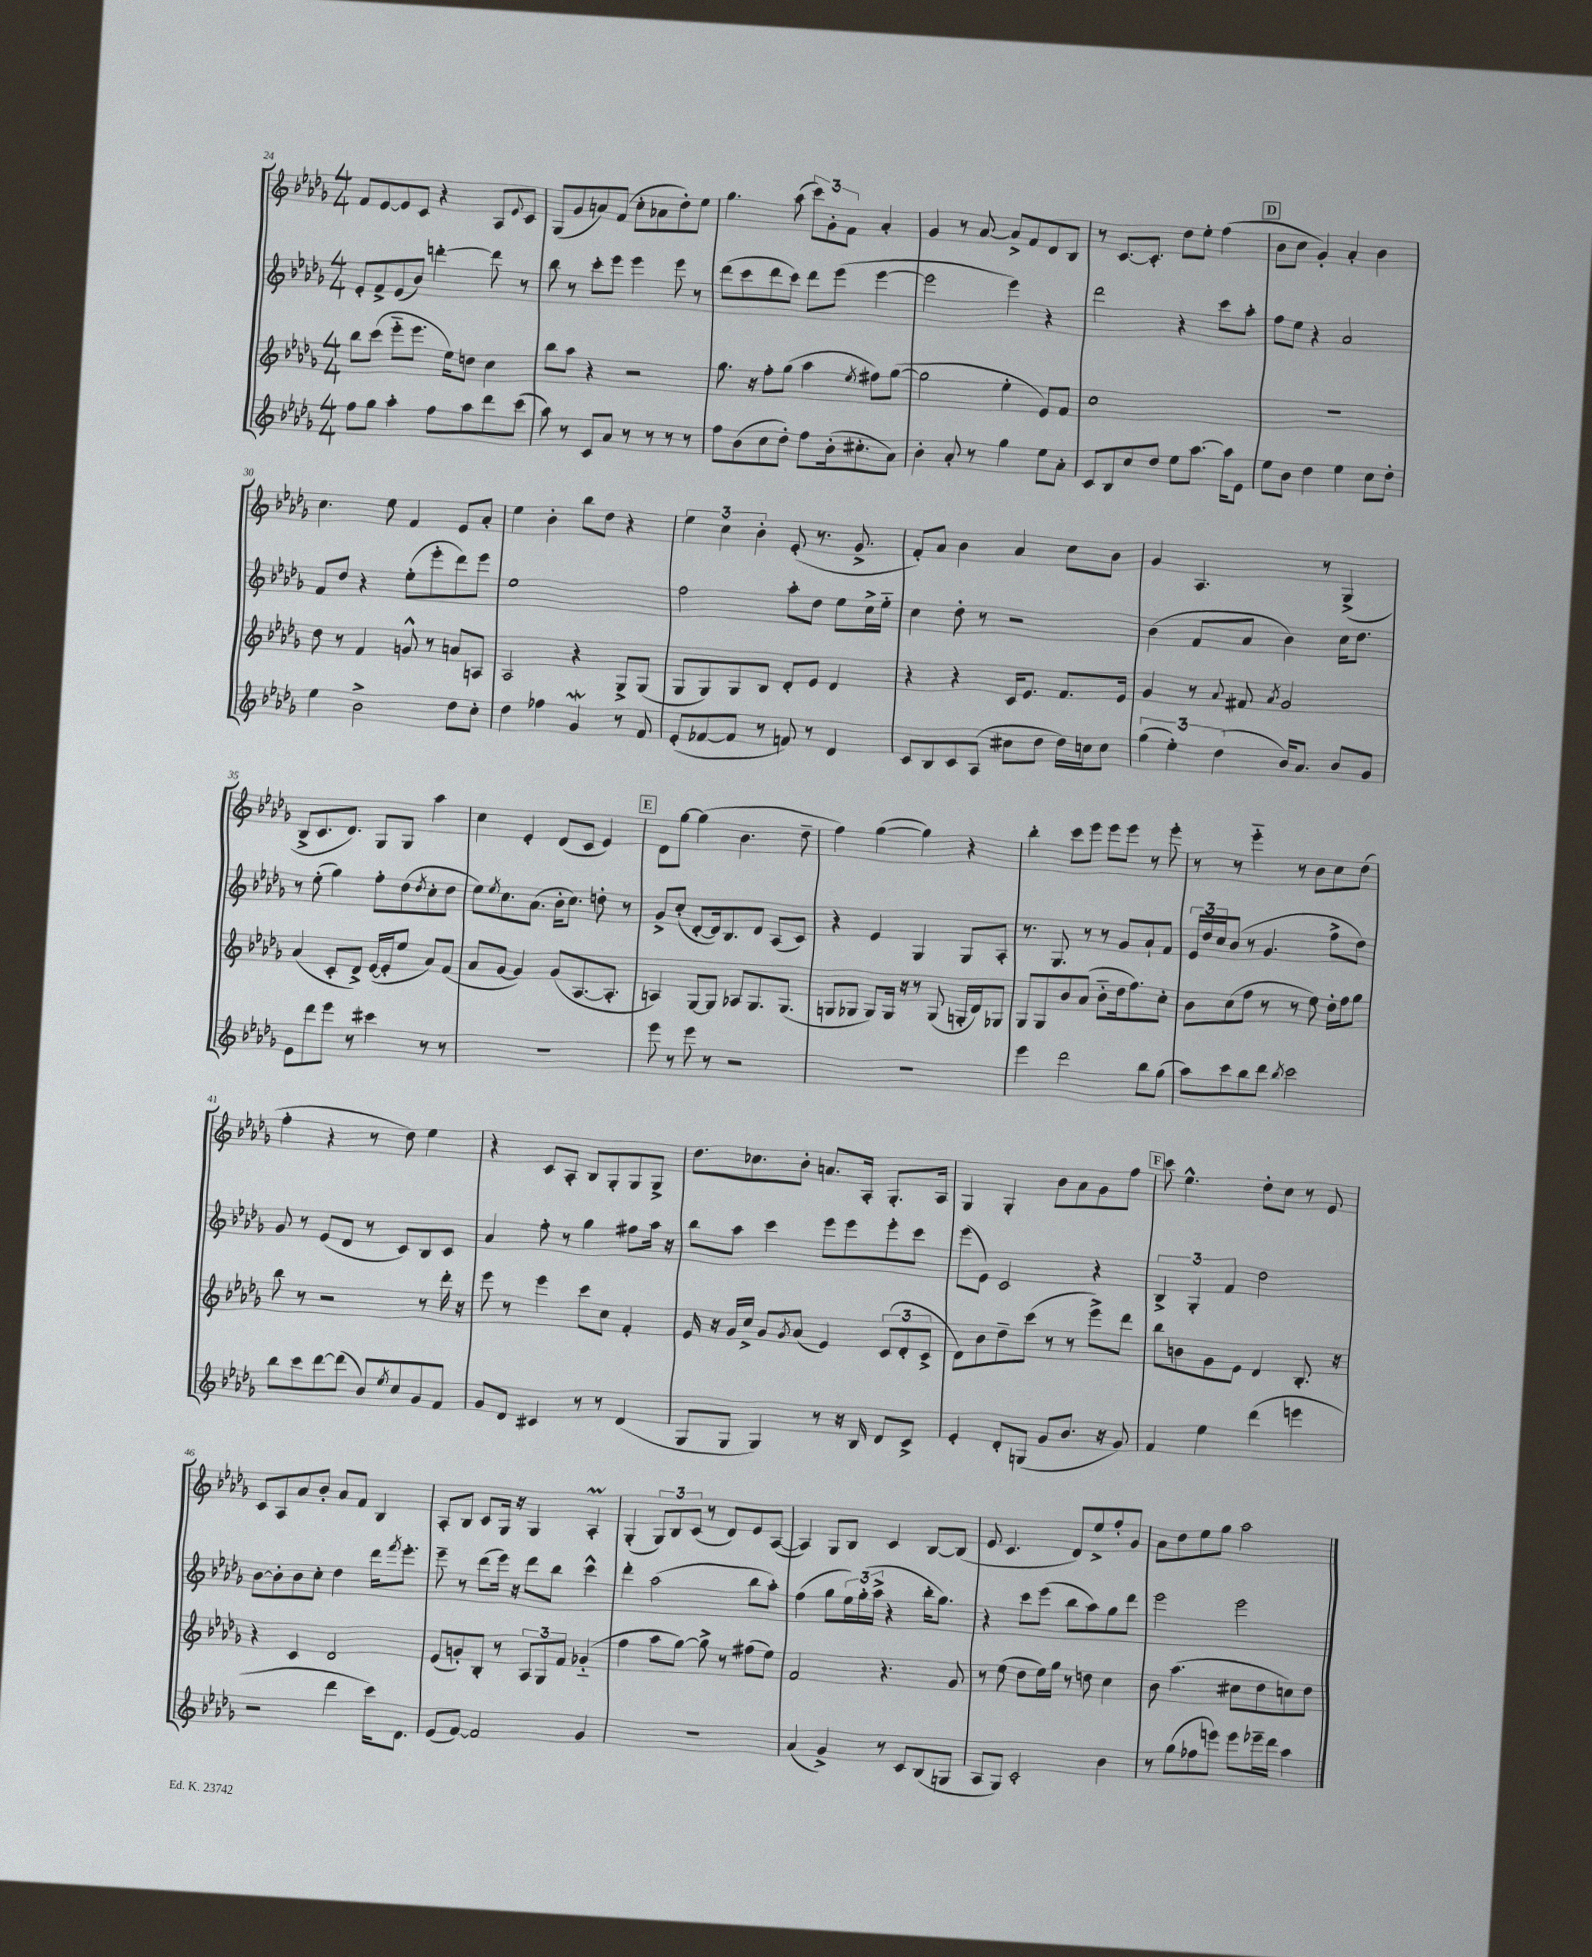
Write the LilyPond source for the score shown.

<<
\new StaffGroup <<
\new Staff = "s0" {
    \clef treble \key des \major \numericTimeSignature \time 4/4
    f'8 ees'8~ ees'8 c'8 r4 aes8 \appoggiatura { ees'8 } c'8 |
    ges8( ges'8 a'8) f'8( c''8-. aes'8 des''8-.) ees''8 |
    ges''4. aes''8( \tuplet 3/2 { c'''8) ges'8-. f'8 } aes'4-. |
    ges'4 r8 aes'8~ aes'8-> f'8 des'8 bes8 |
    r8 c'8.~ c'8.-. des''8 ees''8-. f''4( |
    \mark \markup { \box "D" } bes'8 c''8 ges'4-.) aes'4-. bes'4 |
    c''4. ees''8 f'4 ees'8 aes'8-. |
    ees''4 bes'4-. bes''8 des''8 r4 |
    \tuplet 3/2 { ees''4 c''4 bes'4-. } ees'8-.( r8. ges'8.-> |
    f'8-.) aes'8 bes'4 aes'4 c''8 bes'8 |
    ges'4 aes4. r8 ges4->( |
    bes8-> c'8. des'8.) ges8 ges8 aes''4 |
    c''4 ees'4-. des'8( c'8 ees'4) |
    \mark \markup { \box "E" } des'8 ges''8~ ges''4( bes'4. des''8-- |
    f''4) ges''4~( ges''4) r4 |
    bes''4-. c'''8 ees'''8 ees'''8 ees'''8 r8 ees'''8-. |
    r8 r8 ees'''4-_ r8 bes'8 c''8 des''8( |
    f''4-. r4 r8 des''8) ees''4 |
    r4 c'8 aes8-. bes8 ges8-. ges8 ges8-> |
    des''8. ces''8. bes'8-. a'8. aes16-. ges8.-. aes16 |
    ges4 ges4-. bes'8 aes'8 ges'8 f''8 |
    \mark \markup { \box "F" } c'''8 ees''4.-^ des''8-. c''8 r8 ees'8 |
    c'8 aes8 aes'8 bes'8-. aes'8 f'8 bes4 |
    aes8-. bes8 c'8 ges16 r16 ges4 aes4-.\prall |
    ges4-.( \tuplet 3/2 { ges8) bes8 c'8( } r8 des'8) ees'8 aes8~( |
    aes4) ges8 bes8 c'4 bes8~ bes8( |
    ees'8 c'4. des'8) ees''8-> f''8-. ges'8 |
    aes'8 des''8 ees''8 ges''8 aes''2 \bar "|." |
}
\new Staff = "s1" {
    \clef treble \key des \major \numericTimeSignature \time 4/4
    ees'8-. f'8-> ees'8( bes'8) d'''4~-. d'''8 r8 |
    bes''8 r8 c'''8-. ees'''8 ees'''4 ees'''8 r8 |
    des'''8( c'''8 des'''8 c'''8) des'''8 ees'''8( ees'''4~ |
    ees'''2 ees'''4) r4 |
    des'''2 r4 c'''8 aes''8-. |
    \mark \markup { \box "D" } f''8 ees''8 r4 aes'2 |
    f'8 des''8 r4 ees''8-.( ees'''8-. des'''8) ees'''8 |
    ees''1 |
    f''2 aes''8-. des''8 ees''8 c''16-> ees''16-_ |
    c''4 des''8-. r8 r2 |
    bes'4( f'8 aes'8 bes'4) c''16 des''8. |
    r8 ees''8-.( ges''4) f''8-. des''8( \acciaccatura { des''8 } c''8-. des''8 |
    ees''8) \acciaccatura { ees''8 } c''8. aes'8.( bes'16-. c''8.) d''8-. r8 |
    \mark \markup { \box "E" } ges'8-> c''8-.( des'8~-. des'16) bes8. des'8 aes8( c'8) |
    r4 ees'4 ges4 ges8 aes8-. |
    r8. ges8. r8 r8 ges'8 aes'8-! f'8 |
    \tuplet 3/2 { ees'16 des''16 c''16 } bes'8( r8 ges'4. f''8-> des''8) |
    ges'8 r8 ees'8( des'8 r8 c'8) bes8 c'8 |
    aes'4 f''8-. r8 ges''4 fis''8 aes''16 r16 |
    bes''8 aes''8 c'''4 ees'''8 ees'''8 ees'''8-. c'''8 |
    ees'''8( ees'8) c'2 r4 |
    \mark \markup { \box "F" } \tuplet 3/2 { bes4-> ges4-. f'4 } des''2 |
    bes'8~ bes'8-. bes'8 c''8-. des''4 des'''16 \acciaccatura { f'''8 } ees'''8.-. |
    ees'''8-- r8 des'''8( ees'''16) r16 des'''8 bes''8 c'''4-^ |
    des'''4-. aes''2( bes''8 aes''8-.) |
    f''4( ges''8 \tuplet 3/2 { ees''16) ges''16-.( aes''16-> } r4 bes''16-. ges''8.) |
    r4 c'''8 ees'''8( bes''8 aes''8) ges''8 des'''8 |
    ees'''2 ees'''2 \bar "|." |
}
\new Staff = "s2" {
    \clef treble \key des \major \numericTimeSignature \time 4/4
    bes''8 c'''8( ees'''8-_ ees'''8. ees''16) d''8 c''4 |
    bes''8 aes''8 r4 r2 |
    ges''8. r16 f''8-. ges''8( aes''4 \acciaccatura { ees''8 } fis''8) ges''8~( |
    ges''2 ees''4-. ees'8) f'8 |
    c''1 |
    \mark \markup { \box "D" } r1 |
    des''8 r8 f'4 g'8-^ r8 a'8 a8 |
    aes2 r4 ges8-> ges8( |
    ges8 ges8) ges8 bes8 des'8-. ees'8 des'4 |
    r4 r4 c'16 ees'8. f'8. ees'16 |
    ges'4 r8 \appoggiatura { aes'8 } fis'8 \acciaccatura { aes'8 } ges'2 |
    aes'4( c'8-. des'8->) ees'16~( ees'16-. ees''8 aes'8) f'8( |
    aes'8 ges'8~ ges'4) ges'8( aes8.~ aes8.-. |
    \mark \markup { \box "E" } a4) ges8~ ges8 aes8 ges8. ges8.( |
    g8 ges8 ges8) ges16 r16 r8 ges8( g16-. des'16) ges8 |
    ges8 ges8 bes'8 aes'8( bes'8-_ des''16 f''8.) c''8-. |
    bes'8 c''8( f''8 r8 r8 ees''8) des''16-. f''16 ges''8 |
    bes''8 r8 r2 r8 des'''16-. r16 |
    ees'''8 r8 ees'''4 c'''8 c''8 f'4-. |
    ees'16 r16 ges'16 c''16-> ges'8 \acciaccatura { ges'8 } aes'8( ees'4) \tuplet 3/2 { c'8( des'8-. c'8-> } |
    des'8) bes'8 des''8-- c'''8( r8 r8 ees'''8->) des'''8 |
    \mark \markup { \box "F" } bes''8 b'8 ges'8 ees'8 des'4 bes8.-. r16 |
    r4 c'4 des'2 |
    ees'8( g'8-.) bes8-. r8 \tuplet 3/2 { aes8 ges8 f'8 } ges'4-_( |
    f''4 aes''8 ges''8~) ges''8-> r8 fis''8( ees''8) |
    f'2 r4. ges'8 |
    r8 ees''8( des''8 ees''16) ges''16 r8 d''8 c''4 |
    bes'8 aes''4.( cis''8 des''8 c''8) des''8 \bar "|." |
}
\new Staff = "s3" {
    \clef treble \key des \major \numericTimeSignature \time 4/4
    f''8 ges''8 aes''4-. f''8 aes''8 des'''8 c'''8( |
    aes''8) r8 c'8 aes'8 r8 r8 r8 r8 |
    f''8 bes'8( c''8 des''8-.) f''8 bes'16-.( cis''8.-. aes'8) |
    bes'4-. aes'8-. r8 ges''4 ees''8 aes'8-. |
    c'8 bes8 c''8 des''8 ees''8 aes''8.~ aes''16 ees'8 |
    \mark \markup { \box "D" } ees''8 bes'8 des''4 ees''4 c''8 des''8-. |
    ees''4 bes'2-> des''8 c''8-. |
    des''4 fes''4 ges'4\mordent r8 f'8 |
    ees'8-.( fes'8~ fes'8 r8 f'8) r8 des'4 |
    c'8 bes8 c'8 aes8( cis''8 des''8 des''16) c''16 c''8 |
    \tuplet 3/2 { ges''4( ees''4-.) des''4( } bes'16) aes'8. bes'8 ges'8 |
    ees'8 des'''8 ees'''8 r8 cis'''4 r8 r8 |
    R1 |
    \mark \markup { \box "E" } ees'''8 r8 ees'''8 r8 r2 |
    R1 |
    ees'''4 des'''2 bes''8 ges''8( |
    aes''8) c'''8 bes''8 des'''8 \acciaccatura { bes''8 } c'''2 |
    bes''8 c'''8 des'''8~ des'''8( bes'8) \acciaccatura { ees''8 } c''8 ges'8 f'8 |
    ges'8 des'8 cis'4 r8 r8 des'4( |
    ges8 ges8 ges4) r8 r16 bes16 des'8 c'8-> |
    ees'4-. des'8-. g8( ges'8 bes'8. r16 ges'8) |
    \mark \markup { \box "F" } f'4 ees''4 des'''4( e'''4 |
    r2 des'''4 c'''16) des'8. |
    ees'8( f'8~) f'2 ges'4 |
    R1 |
    aes'4( ges'4->) r8 c'8 bes8( g8 |
    aes8 ges8) c'2-. bes'4 |
    r8 ges''8( fes''8 e'''8) e'''8 ees'''16-- des'''16 aes''4 \bar "|." |
}
>>
>>
\layout { \context { \Score currentBarNumber = #24 } }
